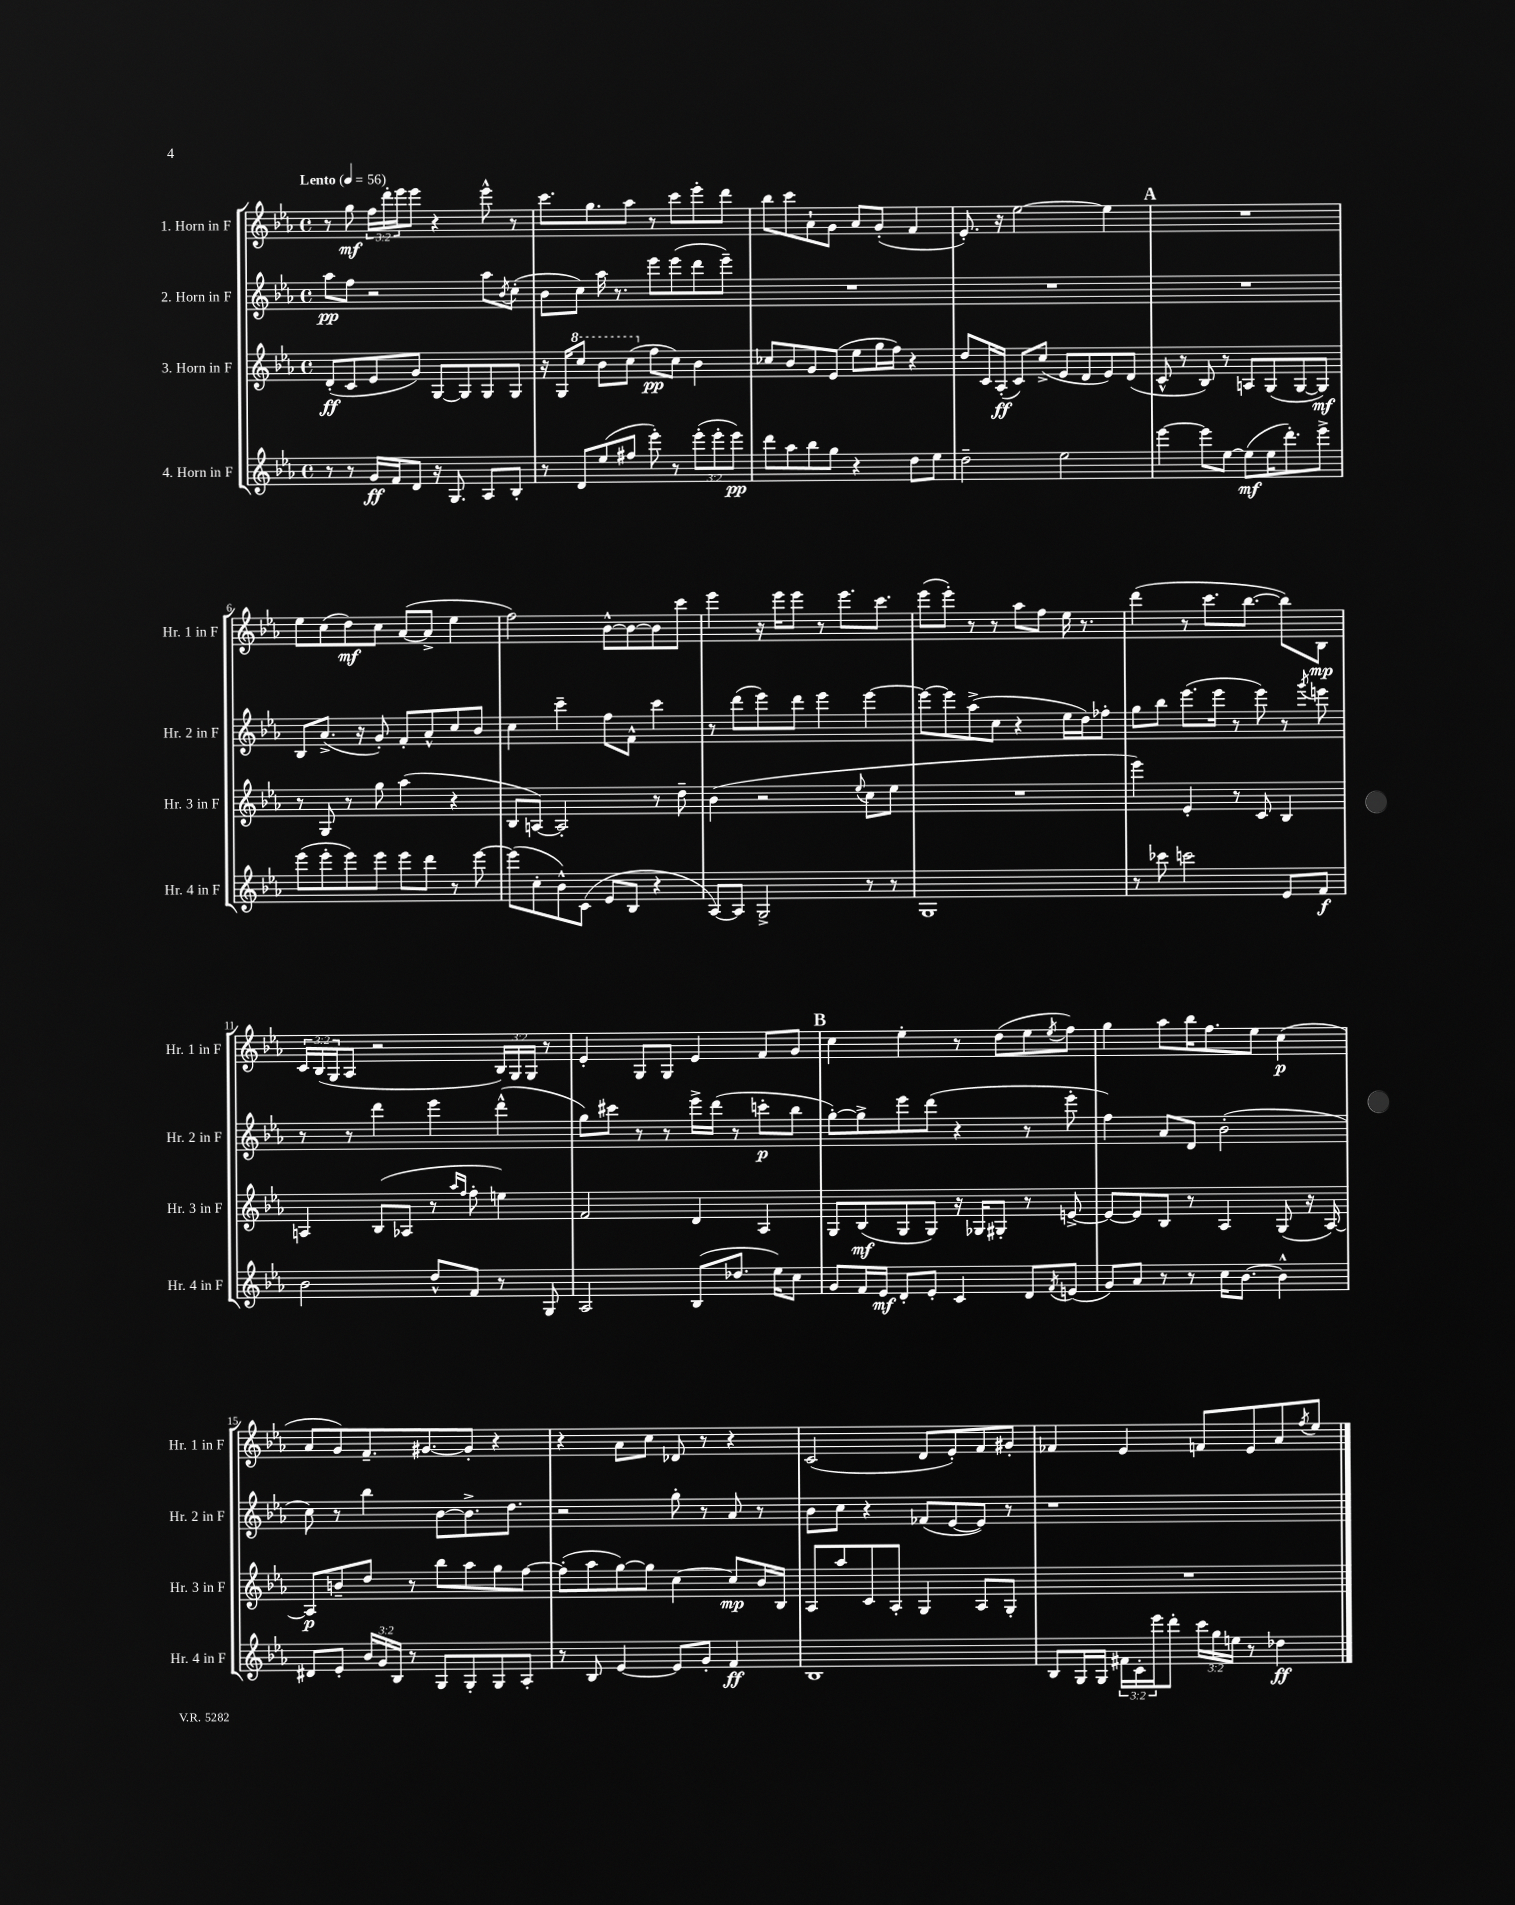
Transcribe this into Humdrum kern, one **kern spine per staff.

**kern	**kern	**kern	**kern
*staff4	*staff3	*staff2	*staff1
*clefG2	*clefG2	*clefG2	*clefG2
*k[b-e-a-]	*k[b-e-a-]	*k[b-e-a-]	*k[b-e-a-]
*M4/4	*M4/4	*M4/4	*M4/4
*met(c)	*met(c)	*met(c)	*met(c)
*MM56	*MM56	*MM56	*MM56
8r	(8d'	8aa-	8r
8r	8c	8ff	8gg
16g	8e-	2r	24ff
.	.	.	24ddd'
16f	.	.	.
.	.	.	24eee-
8d	8g)	.	8eee-
16r	[8G	.	4r
8.G	.	.	.
.	8G]	.	.
8A-	8G	8aa-	8eee-^^
.	.	8qb-	.
8B-'	8G	(8cc'	8r
=	=	=	=
8r	16r	8b-	8.ccc
.	16G	.	.
8d	8ccc	8cc)	.
.	.	.	8.gg
(8ee-	8bb-	16aa-	.
.	.	8.r	.
8ff#	(8ccc	.	8aa-
8eee-')	8ff	8eee-	8r
8r	8cc)	(8eee-	8ccc
(12eee-'	4b-	8ddd	8eee-'
12eee-'	.	.	.
.	.	8eee-~)	8ddd
12eee-)	.	.	.
=	=	=	=
8ddd	8cc-	1r	8bb-
8aa-	8b-	.	8ccc
8bb-	8g	.	8a-`
8gg	(8e-	.	8g
4r	8ee-	.	8a-
.	16gg	.	(8g'
.	16ff)	.	.
8dd	4r	.	4f
8ee-	.	.	.
=	=	=	=
2dd~	8dd	1r	8.e-')
.	16c	.	.
.	(16A-'	.	16r
.	8c)	.	[2ee-
.	(8cc^	.	.
2ee-	8e-	.	.
.	8d	.	.
.	8e-)	.	4ee-]
.	(8d	.	.
=	=	=	=
[4eee-	8c^^	1r	1r
.	8r	.	.
8eee-]	8B-)	.	.
[8ee-	8r	.	.
(8ee-]	8A	.	.
16ee-	(8G	.	.
8.ddd')	.	.	.
.	[8G	.	.
8eee-^	8G])	.	.
=	=	=	=
(8eee-	8r	8B-	8ee-
8eee-'	8G	(8.a-^	(8cc
8eee-)	8r	.	8dd)
.	.	16r	.
8eee-	8gg	8g')	8cc
8eee-	(4aa-	8f'	([8a-
8ddd	.	8a-^^	8a-^]
8r	4r	8cc	4ee-
[8eee-	.	8b-	.
=	=	=	=
(8eee-]	8B-	4cc	2ff)
8cc'	[8A)	.	.
8b-^^)	2A']	4ccc~	.
(8c	.	.	.
8e-	.	8ff	[8b-^^
8B-	.	8f^^	8b-_
4r	8r	4ccc	8b-]
.	8dd~	.	8ccc
=	=	=	=
[8A-)	(4b-	8r	4eee-
8A-]	.	(8ddd	.
2G^	2r	8eee-)	16r
.	.	.	16eee-
.	.	8ddd	8eee-
.	.	4eee-	8r
.	.	.	8.eee-
.	8qqee-	.	.
8r	8cc	[4eee-	.
.	.	.	8.ccc
8r	8ee-	.	.
=	=	=	=
1G	1r	8eee-_	(8eee-
.	.	8eee-]	8eee-')
.	.	(8aa-^	8r
.	.	8cc	8r
.	.	4r	8aa-
.	.	.	8ff
.	.	16ee-	16ee-
.	.	16dd)	8.r
.	.	8ff-'	.
=	=	=	=
8r	4eee-)	8gg	(4ddd
8ccc-	.	8bb-	.
2ccc	4e-'	(8.eee-	8r
.	.	.	8.ccc
.	.	16eee-	.
.	8r	8r	.
.	.	.	[8.bb-
.	8c	8eee-)	.
8e-	4B-	8r	8bb-])
.	.	8qggg	.
8f	.	8eee	8B-
=	=	=	=
2b-	4A	8r	24c
.	.	.	(24B-
.	.	.	24G
.	.	8r	8A-
.	(8B-	4ddd	2r
.	8A-	.	.
8dd^^	8r	4eee-	.
.	16qqaa-	.	.
.	16qqff	.	.
8f	8ff'	.	.
8r	4ee)	(4ddd^^	24B-)
.	.	.	24G
.	.	.	24G
8G	.	.	8r
=	=	=	=
2A-	2f	8gg)	4e-'
.	.	8ccc#	.
.	.	8r	8G
.	.	8r	8G
(8B-	4d	16eee-^	4e-
.	.	(16ddd	.
8.dd-	.	8r	.
.	4A-	8ccc'	8f
16ee-)	.	.	.
8cc	.	8bb-	8g
=	=	=	=
8g	8G	[8gg')	4cc
16f	(8B-	8gg^]	.
16e-	.	.	.
8d'	8G	8eee-	4ee-'
8e-'	8G)	(8ddd	.
4c	16r	4r	8r
.	16G-	.	.
.	8G#'	.	(8dd
8d	8r	8r	8ee-
8qf	.	.	8qee-
(8e	[8e^	8eee-'	8ff)
=	=	=	=
8g)	8e_	4ff)	4gg
8a-	8e]	.	.
8r	8B-	8a-	8aa-
8r	8r	8d	16bb-
.	.	.	8.ff
16cc	4A-	(2b-'	.
[8.b-	.	.	.
.	.	.	8ee-
4b-^^]	(8G	.	(4cc
.	16r	.	.
.	[16A-)	.	.
=	=	=	=
8d#	8A-]	8cc)	8a-
8e-'	8b~	8r	8g)
24b-	8dd	4bb-	8.f~
24g	.	.	.
24B-	.	.	.
8r	8r	.	.
.	.	.	[8.g#
8G	8bb-	[8b-	.
8G'	8aa-	8.b-^]	8g#']
8G	8gg	.	4r
.	.	8.dd	.
8A-'	[8ff	.	.
=	=	=	=
8r	(8ff']	2r	4r
8B-	8aa-	.	.
[4e-	[8gg)	.	8a-
.	8gg]	.	8cc
8e-]	[4cc	8gg'	8d-
8g'	.	8r	8r
4f	8cc]	8a-	4r
.	16b-	8r	.
.	16B-	.	.
=	=	=	=
1B-	8A-	8b-	(2c
.	8aa-	8cc	.
.	8c	4r	.
.	8A-'	.	.
.	4G	(8f-	8d
.	.	[8e-	8e-')
.	8A-	8e-])	8f
.	8G'	8r	8g#'
=	=	=	=
8B-	1r	1r	4f-
16G	.	.	.
16G	.	.	.
24f#	.	.	4e-
24c'	.	.	.
24eee-	.	.	.
8ddd'	.	.	.
24ccc	.	.	8f
24gg	.	.	.
24ee	.	.	.
8r	.	.	8e-
4dd-	.	.	8a-
.	.	.	8qff
.	.	.	8ee-
==	==	==	==
*-	*-	*-	*-
